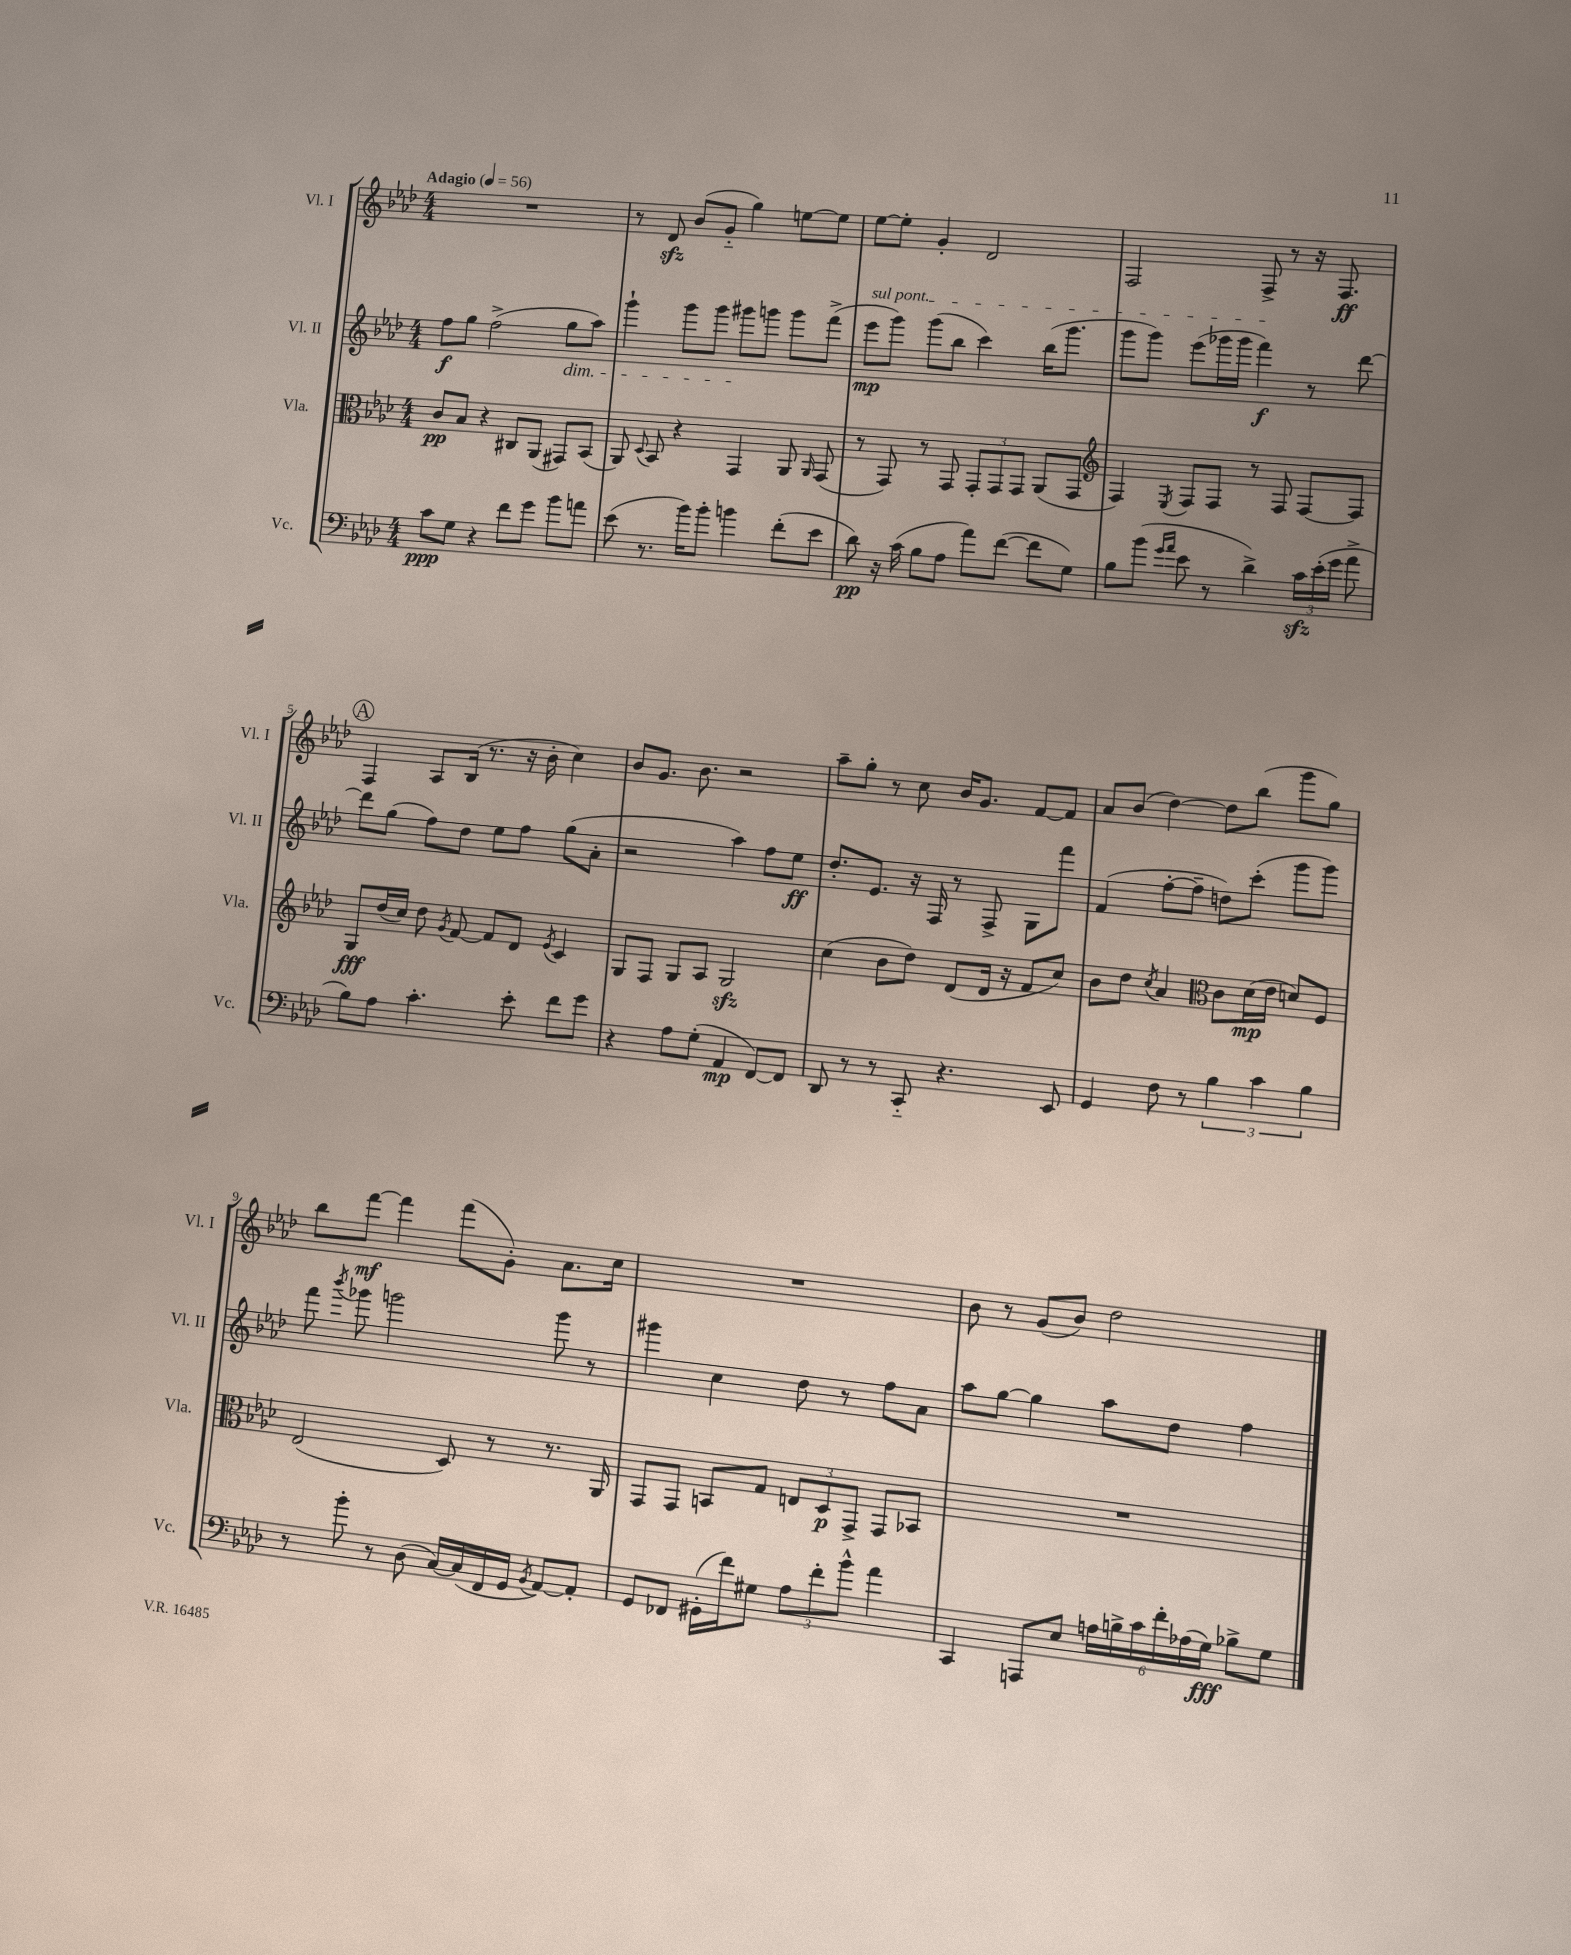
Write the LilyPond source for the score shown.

<<
\new StaffGroup <<
\new Staff = "s0" \with { instrumentName = "Vl. I" shortInstrumentName = "Vl. I" } {
    \clef treble \key aes \major \numericTimeSignature \time 4/4 \tempo "Adagio" 4 = 56
    \autoBeamOff R1 |
    r8 des'8\sfz bes'8[( g'8]-_ g''4) e''8[~ e''8] |
    ees''8[~ ees''8]-. g'4-. des'2 |
    f2 f8-> r8 r16 f8.\ff |
    \mark \markup { \circle "A" } f4 aes8[ bes16]( r8. r16 bes'16-. c''4) |
    bes'8[ g'8.] bes'8. r2 |
    aes''8[-- g''8]-. r8 c''8 bes'16[ g'8.] f'8[~ f'8] |
    aes'8[ bes'8]( des''4~) des''8[ bes''8]( g'''8[ g''8]) |
    bes''8[ f'''8]~\mf f'''4 f'''8[( g'8]-.) aes'8.[ c''16] |
    R1 |
    bes'8 r8 g'8[( bes'8]) des''2 \bar "|." |
}
\new Staff = "s1" \with { instrumentName = "Vl. II" shortInstrumentName = "Vl. II" } {
    \clef treble \key aes \major \numericTimeSignature \time 4/4
    \autoBeamOff f''8[\f g''8] f''2->( g''8[\dim aes''8]) |
    g'''4-! g'''8[ g'''8] gis'''8[\! g'''8] g'''8[ f'''8]->( |
    \once \override TextSpanner.bound-details.left.text = \markup { \italic "sul pont." } ees'''8[\mp\startTextSpan g'''8]) g'''8[( bes''8] c'''4) bes''16[( g'''8.] |
    g'''8[ g'''8]) ees'''8[( ges'''16 ges'''16] f'''4\f\stopTextSpan) r8 des'''8~ |
    \mark \markup { \circle "A" } des'''8[ g''8]( f''8[) des''8] ees''8[ f''8] g''8[( aes'8]-. |
    r2 aes''4) f''8[ ees''8]\ff |
    des''8.[-. ees'8.] r16 f16 r8 f8-> g8[ f'''8] |
    f'4( f''8[~-. f''8]-- d''8[) c'''8]-.( g'''8[ g'''8]) |
    f'''8 \acciaccatura { bes'''8 } ges'''8 g'''2 g'''8 r8 |
    gis'''4 c''4 des''8 r8 f''8[ aes'8] |
    aes''8[ g''8]~ g''4 aes''8[ des''8] f''4 \bar "|." |
}
\new Staff = "s2" \with { instrumentName = "Vla." shortInstrumentName = "Vla." } {
    \clef alto \key aes \major \numericTimeSignature \time 4/4
    \autoBeamOff c'8[\pp bes8] r4 cis8[ aes,8]( gis,8[) bes,8]( |
    aes,8) \appoggiatura { des8 } bes,8 r4 g,4 aes,8 \grace { aes,16 } g,8( |
    r8 g,8) r8 g,8 \tuplet 3/2 { g,8[-. g,8 g,8] } aes,8[( g,8] |
    \clef treble f4) \acciaccatura { ees8 } f8[ f8] r8 f8 f8[~ f8] |
    \mark \markup { \circle "A" } g8[\fff des''16( c''16]) des''8 \acciaccatura { g'8 } f'8~ f'8[ des'8] \acciaccatura { ees'8 } c'4 |
    g8[ f8] g8[ aes8] g2\sfz |
    c''4( bes'8[ des''8]) des'8[( des'16] r16 f'8[ c''8]) |
    bes'8[ des''8] \acciaccatura { c''8 } aes'4 \clef alto c'8[ des'16\mp( ees'16] d'8[) f8] |
    ees2( des8) r8 r8. aes,16 |
    g,8[ g,8] b,8[ g8] \tuplet 3/2 { e8[ des8\p g,8]-> } g,8[ bes,8] |
    R1 \bar "|." |
}
\new Staff = "s3" \with { instrumentName = "Vc." shortInstrumentName = "Vc." } {
    \clef bass \key aes \major \numericTimeSignature \time 4/4
    \autoBeamOff c'8[\ppp g8] r4 f'8[ g'8] bes'8[ a'8] |
    ees'8( r8. bes'16[) bes'8]-. b'4 f'8[-.( ees'8] |
    des'8\pp) r16 c'16( bes8[ aes8] aes'8[) f'8]~( f'8[ g8]) |
    bes8[ bes'8]( \grace { g'16[ aes'16] } ees'8 r8 des'4->) \tuplet 3/2 { c'16[\sfz ees'16-.( g'16] } aes'8-> |
    \mark \markup { \circle "A" } bes8[) aes8] c'4.-. ees'8-. f'8[ g'8] |
    r4 aes8[ g8]-.( aes,4\mp f,8[~) f,8] |
    des,8 r8 r8 c,8-_ r4. ees,8 |
    g,4 f8 r8 \tuplet 3/2 { bes4 c'4 bes4 } |
    r8 bes'8-. r8 des8( c16[~) c16( f,16 g,16] \acciaccatura { bes,8 } aes,8[~) aes,8]-. |
    g,8[ fes,8] gis,16[-.( f'16) gis8] \tuplet 3/2 { aes8[ f'8-. bes'8]-^ } aes'4 |
    c,4 a,,8[ ees8] \tuplet 6/4 { a16[ b16-> c'16 f'16-. aes16( g16]\fff) } bes8[-> g8] \bar "|." |
}
>>
>>
